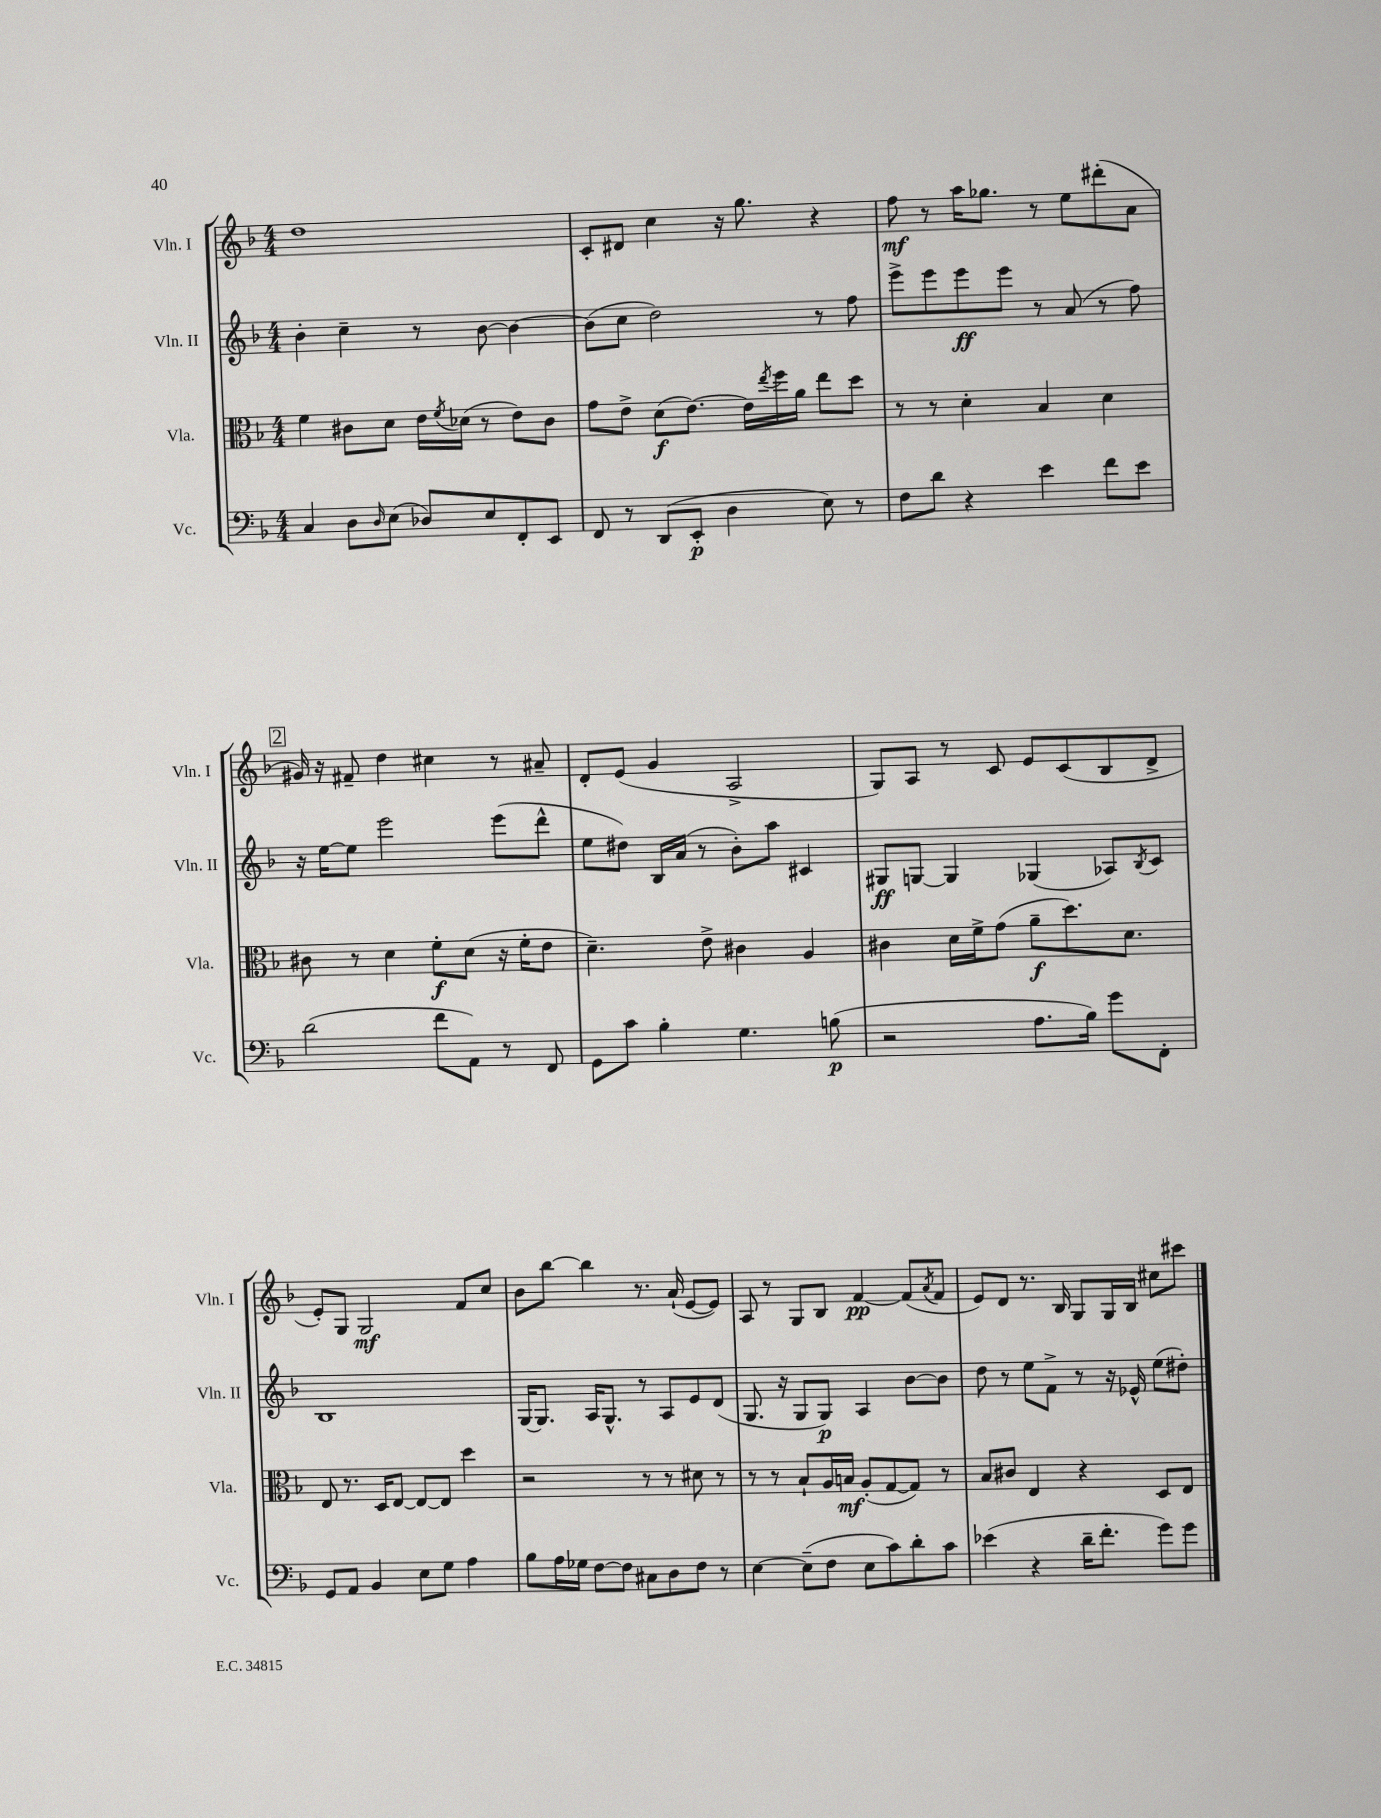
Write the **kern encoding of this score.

**kern	**kern	**kern	**kern
*staff4	*staff3	*staff2	*staff1
*clefF4	*clefC3	*clefG2	*clefG2
*k[b-]	*k[b-]	*k[b-]	*k[b-]
*M4/4	*M4/4	*M4/4	*M4/4
4C/	4f\	4b-'\	1dd
8D\L	8c#\L	4cc~\	.
16qqD/	.	.	.
(8E\J	8d\J	.	.
8D-/L)	16e\LL	8r	.
.	8qf/	.	.
.	(16d-\JJ	.	.
8E/	8r	[8b-\	.
8FF'/	8e\L)	4b-\_	.
8EE/J	8c#\J	.	.
=	=	=	=
8FF/	8g\L	(8b-\]L	8c'/L
8r	8e^\J	8cc\J	8d#/J
(8DD/L	(8d\L	2dd\)	4cc\
8EE'/J	[8.e\J)	.	.
4D\	.	.	16r
.	16e\]LL	.	8.gg\
.	8qee/	.	.
.	16ff\	.	.
.	16a\JJ	.	.
8E\)	8ee\L	8r	4r
8r	8dd\J	8ff\	.
=	=	=	=
8F\L	8r	8eee^\L	8ff\
8d\J	8r	8eee\	8r
4r	4d'\	8eee\	16aa\LK
.	.	.	8.gg-\J
.	.	8eee\J	.
4e\	4B-/	8r	8r
.	.	(8a/	8ee\L
8f\L	4d\	8r	(8ddd#'\
8e\J	.	8ff\)	8a\J
=	=	=	=
(2d\	8c#\	16r	16g#/)
.	.	[16ee\LK	16r
.	8r	8ee\]J	8f#~/
.	4d\	2eee\	4dd\
8f\L	8f'\L	.	4cc#\
8AA\J)	(8d\J	.	.
8r	16r	(8eee\L	8r
.	16f'\LK	.	.
8FF/	8e\J	8ddd^^\J	8a#~/
=	=	=	=
8GG\L	4.d~\)	8ee\L	8d'/L
8c\J	.	8dd#\J)	(8e/J
4B-'\	.	16B-/LL	4g/
.	.	(16a/JJ	.
.	8e^\	8r	.
4.G\	4c#\	8b-'\L)	2A^/
.	.	8aa\J	.
.	4A/	4c#/	.
(8B\	.	.	.
=	=	=	=
2r	4c#\	8G#/L	8G/L)
.	.	[8G/J	8A/J
.	16d\LL	4G/]	8r
.	16f^\J	.	.
.	(8g\J	.	8c/
8.A\L	8a~\L	(4G-/	8e/L
.	8.dd\)	.	(8c/
16B-\Jk)	.	.	.
8g\L	.	8A-/L)	8B-/
.	8.d\J	.	.
.	.	8qB-/	.
8FF'\J	.	8c/J	8d^/J
=	=	=	=
8GG/L	8E/	1B-	8e'/L)
8AA/J	8.r	.	8G/J
4BB-/	.	.	2G/
.	16D/LK	.	.
.	[8E/J	.	.
8E\L	8E/_L	.	.
8G\J	8E/]J	.	.
4A\	4dd\	.	8f/L
.	.	.	8cc/J
=	=	=	=
8B-\L	2r	[16G/LK	8b-\L
.	.	8.G/]J	.
16A\L	.	.	[8bb-\J
16G-\JJ	.	.	.
[8F\L	.	16A/LK	4bb-\]
.	.	8.G^^/J	.
8F\]J	.	.	.
8C#\L	8r	8r	8.r
8D\	8r	8A/L	.
.	.	.	(16a`/
8F\J	8d#\	8e/	[8e/L
8r	8r	(8d/J	8e/]J)
=	=	=	=
[4E\	8r	8.G/	8A/
.	8r	.	8r
.	.	16r	.
(8E~\]L	8B-`/L	8G/L	8G/L
8F\J	16A/L	8G/J)	8B-/J
.	16B/JJ	.	.
8E\L	(8A'/L	4A/	[4f/
8c\)	[8G/	.	.
8d'\	8G/]J)	[8b-\L	(8f/]L
.	.	.	8qa/
8c\J	8r	8b-\]J	8f/J
=	=	=	=
(4e-\	8B-/L	8dd\	8e/L)
.	8c#/J	8r	8d/J
4r	4E/	8ee\L	8.r
.	.	8f^\J	.
.	.	.	16B-/
16d~\LK	4r	8r	8G/L
8.f'\J	.	.	.
.	.	16r	16G/L
.	.	16e-^^/	16B-/JJ
8g\L)	8D/L	(8ee\L	8cc#\L
8g\J	8E/J	8dd#'\J)	8ccc#\J
==	==	==	==
*-	*-	*-	*-
